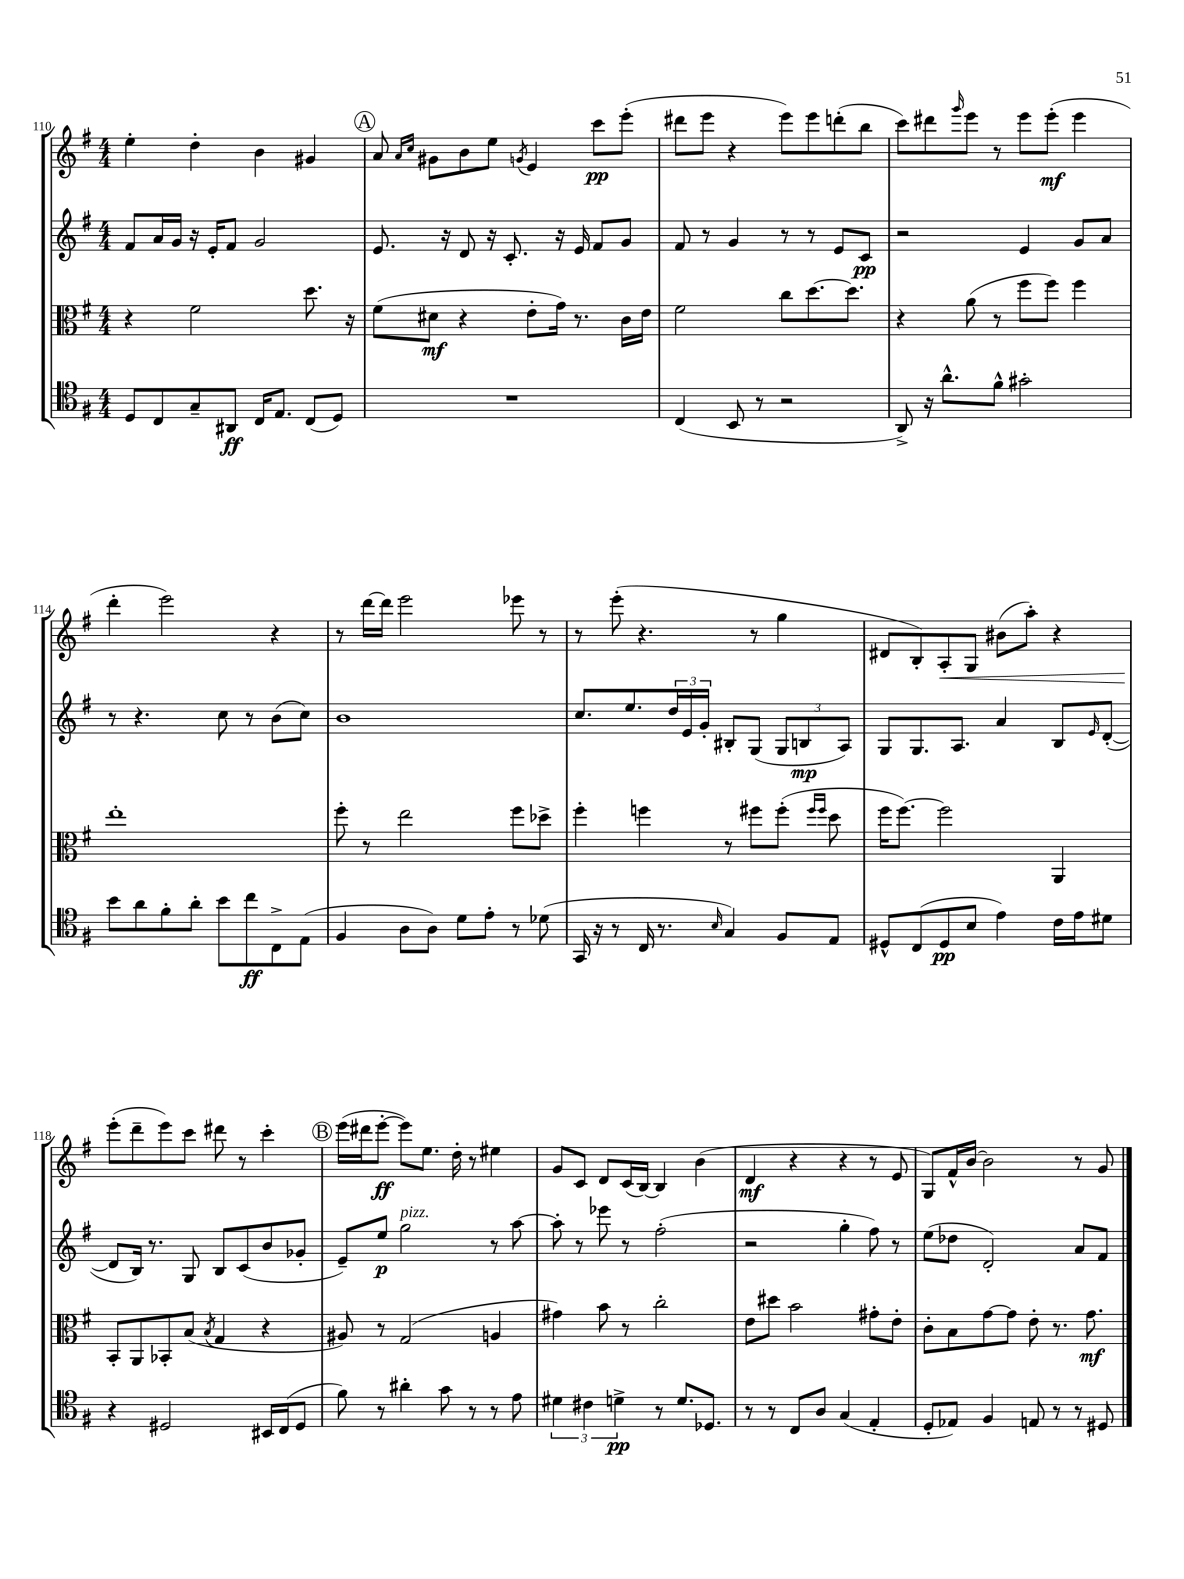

**kern	**kern	**kern	**kern
*staff4	*staff3	*staff2	*staff1
*clefC4	*clefC3	*clefG2	*clefG2
*k[f#]	*k[f#]	*k[f#]	*k[f#]
*M4/4	*M4/4	*M4/4	*M4/4
8D	4r	8f#	4ee'
8C	.	16a	.
.	.	16g	.
8G~	2f#	16r	4dd'
.	.	16e'	.
8AA#	.	8f#	.
16C	.	2g	4b
8.E	.	.	.
(8C	8.dd	.	4g#
8D)	.	.	.
.	16r	.	.
=	=	=	=
1r	(8f#	8.e	8a
.	.	.	16qqa
.	.	.	16qqcc
.	8d#	.	8g#
.	.	16r	.
.	4r	8d	8b
.	.	16r	8ee
.	.	8.c'	.
.	.	.	8qg
.	8e'	.	4e
.	16g)	16r	.
.	8.r	16e	.
.	.	8f#	8ccc
.	16c	8g	(8eee'
.	16e	.	.
=	=	=	=
(4C	2f#	8f#	8ddd#
.	.	8r	8eee
8BB	.	4g	4r
8r	.	.	.
2r	8cc	8r	8eee)
.	[8.dd	8r	8eee
.	.	8e	(8ddd'
.	8.dd]	.	.
.	.	8c	8bb
=	=	=	=
8AA^)	4r	2r	8ccc)
16r	.	.	8ddd#
8.a^^	.	.	.
.	.	.	16qqggg
.	(8a	.	8eee
8f#^^	8r	.	8r
2g#'	8ff#	4e	8eee
.	8ff#)	.	(8eee'
.	4ff#	8g	4eee
.	.	8a	.
=	=	=	=
8b	1ee'	8r	4ddd'
8a	.	4.r	.
8f#'	.	.	2eee)
8a'	.	.	.
8b	.	8cc	.
8cc	.	8r	.
8C^	.	(8b	4r
(8E	.	8cc)	.
=	=	=	=
4F#	8ff#'	1b	8r
.	8r	.	[16ddd
.	.	.	16ddd]
8A	2ee	.	2eee
8A)	.	.	.
8d	.	.	.
8e'	.	.	.
8r	8ff#	.	8eee-
(8d-	8dd-^	.	8r
=	=	=	=
16GG	4ff#'	8.cc	8r
16r	.	.	.
8r	.	.	(8eee'
.	.	8.ee	.
16C	4ff	.	4.r
8.r	.	.	.
.	.	24dd	.
.	.	24e	.
.	.	24g'	.
16qqB	.	.	.
4G)	8r	8B#'	.
.	8ff#	(8G	8r
8F#	(8ff#'	12G	4gg
.	.	12B	.
.	16qqff#	.	.
.	16qqff#	.	.
8E	8dd	.	.
.	.	12A)	.
=	=	=	=
8D#^^	16ff#	8G	8d#
.	[8.ff#)	.	.
(8C	.	8.G	8B')
8D#	2ff#]	.	8A'
.	.	8.A	.
8B	.	.	8G
4e)	.	4a	(8b#
.	.	.	8aa')
16c	4AA	8B	4r
16e	.	.	.
.	.	16qqe	.
8d#	.	([8d'	.
=	=	=	=
4r	8BB'	8d]	(8eee'
.	8AA	16B)	8ddd~
.	.	8.r	.
2D#	8BB-'	.	8eee)
.	(8B	8G	8ccc
.	8qB	.	.
.	4G	8B	8ddd#
.	.	(8c	8r
16BB#	4r	8b	4ccc'
(16C	.	.	.
8D#	.	8g-'	.
=	=	=	=
8f#)	8A#)	8e~)	(16eee
.	.	.	16ddd#
8r	8r	8ee	[8eee'
4a#'	(2G	2gg	8eee])
.	.	.	8.ee
8g	.	.	.
.	.	.	16dd'
8r	.	.	8r
8r	4A	8r	4ee#
8e	.	[8aa	.
=	=	=	=
6d#	4g#)	8aa']	8g
.	.	8r	8c
6c#	.	.	.
.	8b	8eee-	8d
6d^	.	.	.
.	8r	8r	(16c
.	.	.	[16B)
8r	2cc'	(2ff#'	4B]
8.d	.	.	.
.	.	.	(4b
8.D-	.	.	.
=	=	=	=
8r	8e	2r	4d
8r	8dd#	.	.
8C	2b	.	4r
8A	.	.	.
(4G	.	4gg'	4r
4E'	8g#'	8ff#)	8r
.	8e'	8r	8e
=	=	=	=
8D'	8c'	(8ee	8G)
8E-)	8B	8dd-	16f#^^
.	.	.	[16b
4F#	[8g	2d')	2b]
.	8g]	.	.
8E	8e'	.	.
8r	8.r	.	.
8r	.	8a	8r
.	8.g	.	.
8D#	.	8f#	8g
==	==	==	==
*-	*-	*-	*-
